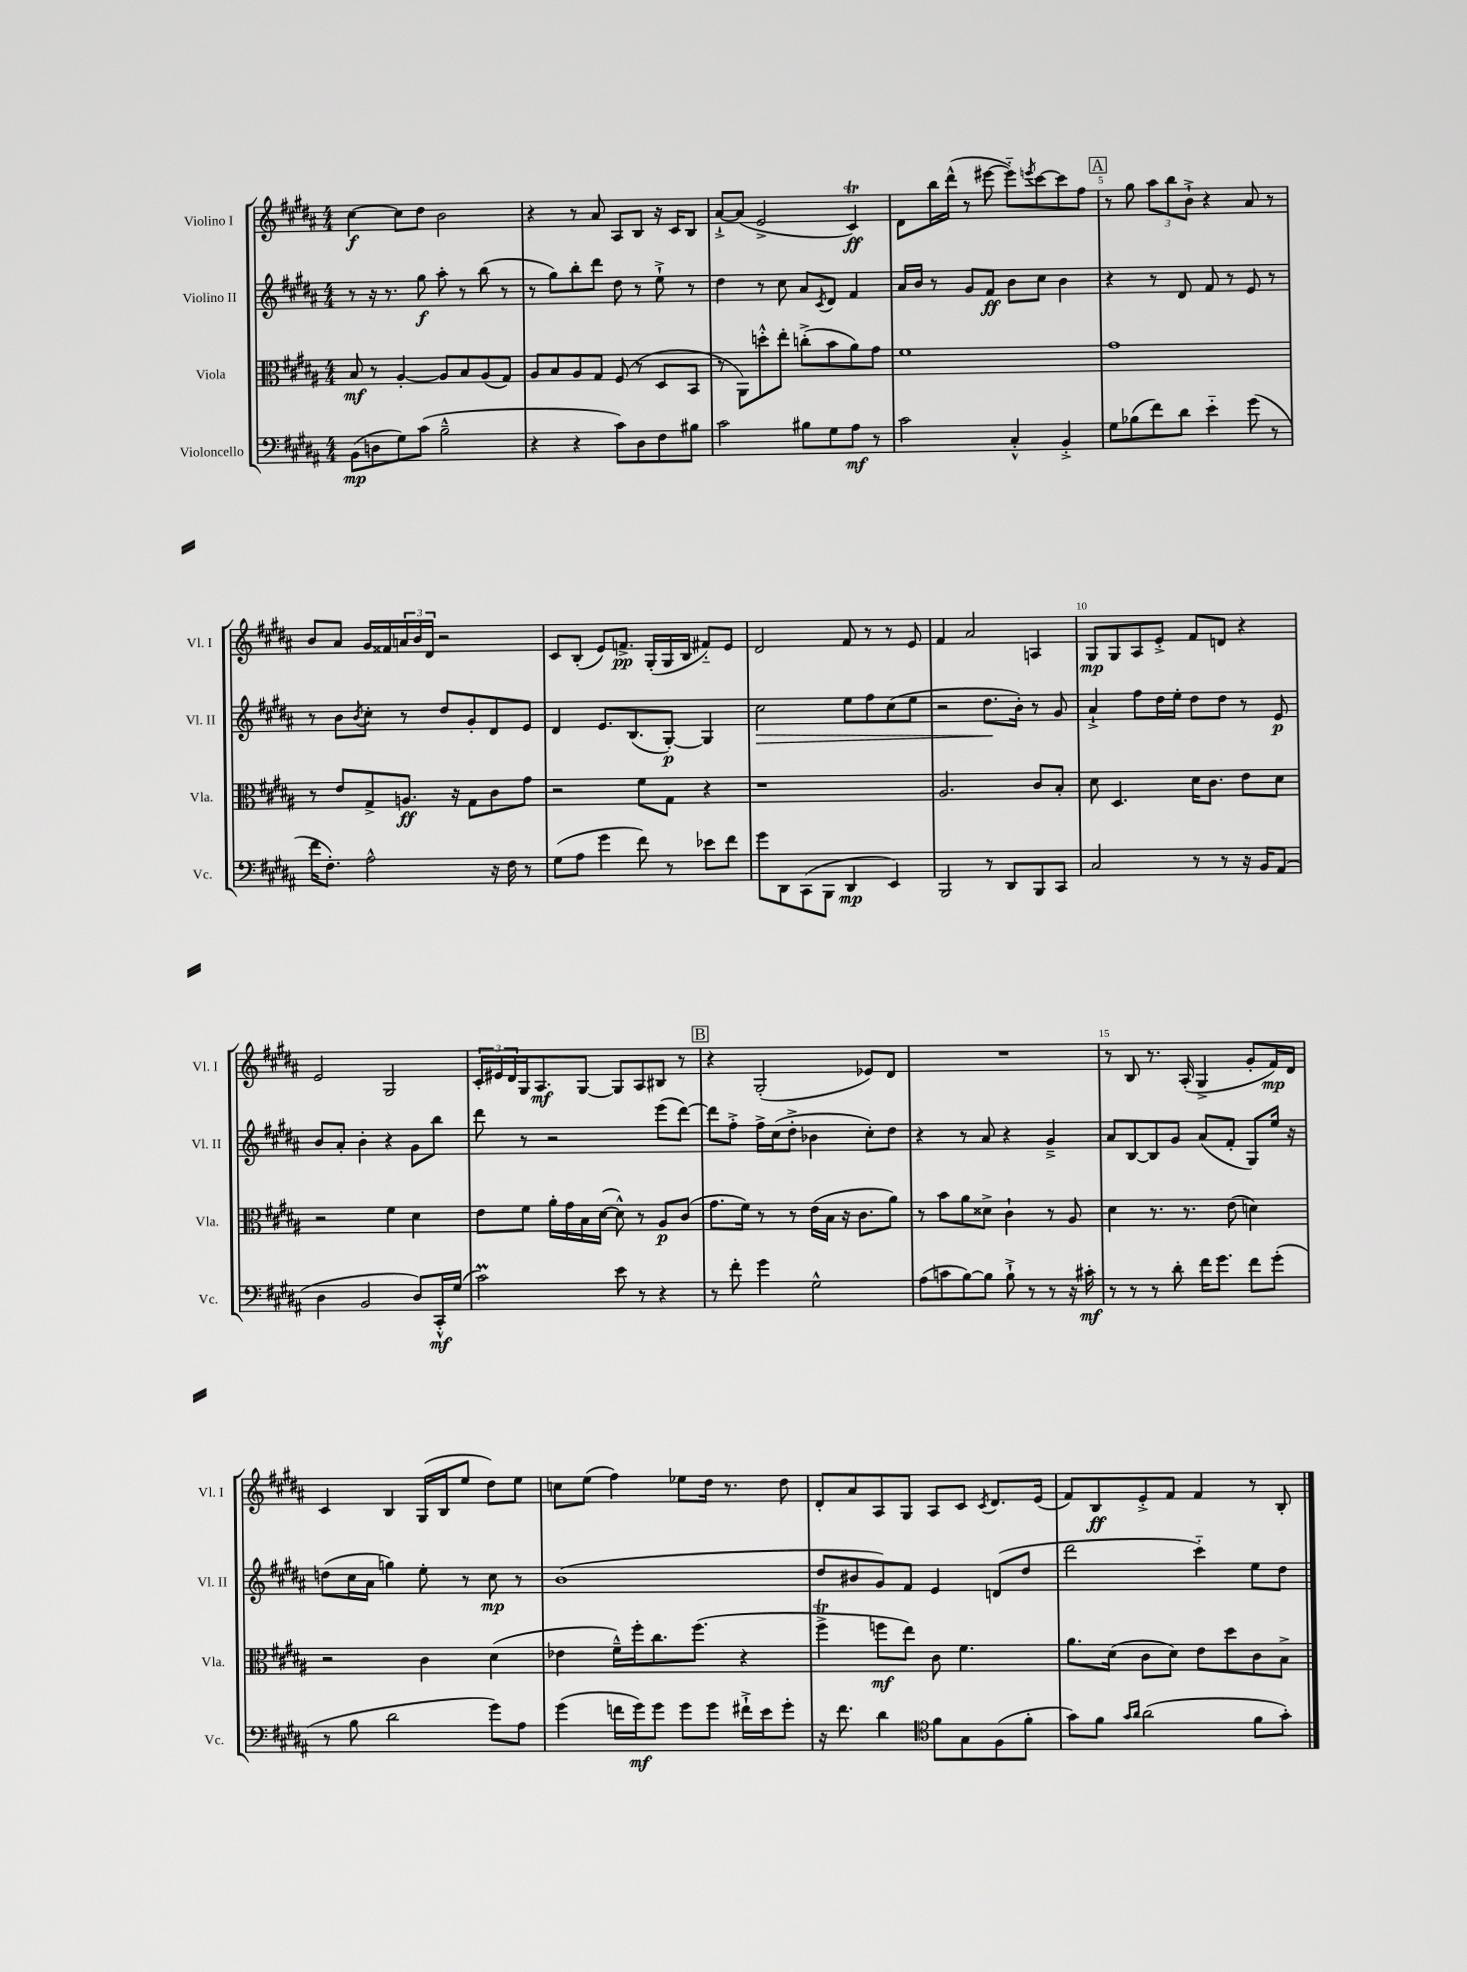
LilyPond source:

<<
\new StaffGroup <<
\new Staff = "s0" \with { instrumentName = "Violino I" shortInstrumentName = "Vl. I" } {
    \clef treble \key b \major \numericTimeSignature \time 4/4
    cis''4~\f cis''8 dis''8 b'2 |
    r4 r8 ais'8 ais8 b8 r16 cis'16 b8 |
    ais'8~-!-> ais'8( e'2-> cis'4\trill\ff) |
    dis'8 b''16 dis'''16-^( r8 eis'''8~ eis'''8-_) \acciaccatura { e'''8 } cis'''8~ cis'''8 fis''8 |
    \mark \markup { \box "A" } r8 gis''8 \tuplet 3/2 { ais''8 b''8 b'8-!-> } r4 ais'8 r8 |
    b'8 ais'8 gis'16 fisis'16 \tuplet 3/2 { a'16 b'16 dis'16 } r2 |
    cis'8 b8-.( e'8) f'8.->\pp gis16-.( gis16 b16 fis'8-_) e'8 |
    dis'2 fis'8 r8 r8 e'8 |
    fis'4 ais'2 a4 |
    gis8\mp gis8 ais8 e'8-.-> fis'8 d'8 r4 |
    e'2 gis2 |
    \tuplet 3/2 { cis'16-. eis'16 dis'16 } gis16 ais8.\mf gis8~ gis8 ais8 bis8 r8 |
    \mark \markup { \box "B" } r4 gis2-.( ees'8) dis'8 |
    R1 |
    r8 b8 r8. ais16-.( gis4-> gis'8-. fis'16\mp) dis'16 |
    cis'4 b4 gis16( b16 e''8 dis''8) e''8 |
    c''8 e''8( fis''4) ees''8 dis''16 r8. dis''8 |
    dis'8-. ais'8 ais8 gis8 ais8 cis'8 \acciaccatura { cis'8 } dis'8. e'16( |
    fis'8) b8\ff e'8-.-> fis'8 fis'4 r8 b8-. \bar "|." |
}
\new Staff = "s1" \with { instrumentName = "Violino II" shortInstrumentName = "Vl. II" } {
    \clef treble \key b \major \numericTimeSignature \time 4/4
    r8 r16 r8. gis''8\f ais''8-. r8 b''8( r8 |
    r8 gis''8) b''8-. dis'''8 dis''8 r8 e''8-!-> r8 |
    dis''4 r8 cis''8 ais'8 \acciaccatura { cis'8 } dis'8 fis'4 |
    ais'16 b'16 r8 gis'8 fis'8\ff b'8 cis''8 b'4 |
    \mark \markup { \box "A" } r4 r8 dis'8 fis'8 r8 e'8 r8 |
    r8 b'8 \acciaccatura { b'8 } cis''8-. r8 dis''8 gis'8-. dis'8 e'8 |
    dis'4 e'8. b8.( gis8~-.\p) gis4 |
    cis''2\> e''8 fis''8 cis''8( e''8 |
    r2 dis''8.\! b'16-.) r8 gis'8 |
    ais'4-!-> fis''8 dis''16 e''16-. dis''8 dis''8 r8 e'8\p |
    b'8 ais'8-. b'4-. r4 gis'8 b''8 |
    dis'''8 r8 r2 e'''8( dis'''8~) |
    \mark \markup { \box "B" } dis'''8 fis''8-.-> fis''16-> cis''16( dis''8-.-> bes'4 cis''8-.) dis''8 |
    r4 r8 ais'8 r4 gis'4---> |
    ais'8 b8~ b8 gis'8 ais'8( fis'8-. gis8) e''16 r16 |
    d''8( cis''16 ais'16 g''4) e''8-. r8 cis''8\mp r8 |
    b'1( |
    dis''8 bis'8 gis'8) fis'8 e'4 d'8( dis''8 |
    dis'''2 cis'''4-_) e''8 dis''8 \bar "|." |
}
\new Staff = "s2" \with { instrumentName = "Viola" shortInstrumentName = "Vla." } {
    \clef alto \key b \major \numericTimeSignature \time 4/4
    b8\mf r8 ais4~-. ais8 b8 ais8( gis8) |
    ais8 b8 ais8 gis8 fis8( r8 dis8 b,8 |
    r8 ais,8) d''8-.-^ e''8-. c''8-.->( b'8 ais'8) gis'8 |
    fis'1 |
    \mark \markup { \box "A" } gis'1 |
    r8 e'8 gis8-> a8.\ff r16 gis8 cis'8 gis'8 |
    r2 fis'8 gis8 r4 |
    r1 |
    ais2. cis'8 b8-. |
    dis'8 dis4. dis'16 cis'8. e'8 dis'8 |
    r2 fis'4 dis'4 |
    e'8 fis'8 ais'16-. gis'16 b16 dis'16~( dis'8-^) r8 ais8\p cis'8( |
    \mark \markup { \box "B" } gis'8. fis'16) r8 r8 e'16( b16 r16 cis'8. ais'8) |
    r8 b'8 ais'8 disis'8-> cis'4-! r8 ais8 |
    dis'4 r8. r8. e'8( d'4) |
    r2 cis'4 dis'4( |
    ees'4 fis'16---^) fis''16-. cis''8. fis''8.( r4 |
    fis''4->\trill f''8\mf e''8) cis'8 fis'4. |
    ais'8. dis'16( cis'8 dis'8) e'8 dis''8 cis'8 b8-> \bar "|." |
}
\new Staff = "s3" \with { instrumentName = "Violoncello" shortInstrumentName = "Vc." } {
    \clef bass \key b \major \numericTimeSignature \time 4/4
    b,8\mp( d8 gis8) cis'8( b2---^ |
    r4 r4 cis'8) dis8 fis8 bis8 |
    cis'2 bis8 gis8 ais8\mf r8 |
    cis'2 cis4-.-^ b,4-.-> |
    \mark \markup { \box "A" } gis8 bes8( fis'8) dis'8 e'4-_ gis'8( r8 |
    fis'16 fis8.-.) ais2-^ r16 fis16 r8 |
    gis8( ais8 gis'4 fis'8) r8 ees'8 fis'8 |
    gis'8 dis,8 cis,8( b,,8 dis,4\mp e,4) |
    b,,2 r8 dis,8 b,,8 cis,8 |
    cis2 r8 r8 r16 b,16 ais,8( |
    dis4 b,2 dis8) cis,16-.-^\mf gis16( |
    cis'2\prall) e'8 r8 r4 |
    \mark \markup { \box "B" } r8 fis'8-. gis'4 gis2-^ |
    ais8( c'8 b8~) b8 b8-!-> r8 r8 r16 cis'16-.\mf |
    r8 r8 r8 dis'8-. fis'16 gis'8. fis'8 gis'8-.( |
    r8 b8 dis'2 gis'8) ais8 |
    gis'4( f'16 gis'16\mf) gis'8 gis'8 gis'8 fis'16-!-> e'16 gis'8-. |
    r16 fis'8. dis'4 \clef tenor fis'8 gis8 fis8( fis'8-. |
    gis'8) fis'8 \grace { gis'16 ais'16 } ais'2( fis'8 gis'8-.) \bar "|." |
}
>>
>>
\layout { \context { \Score \override BarNumber.break-visibility = ##(#f #t #t) barNumberVisibility = #(every-nth-bar-number-visible 5) } }
